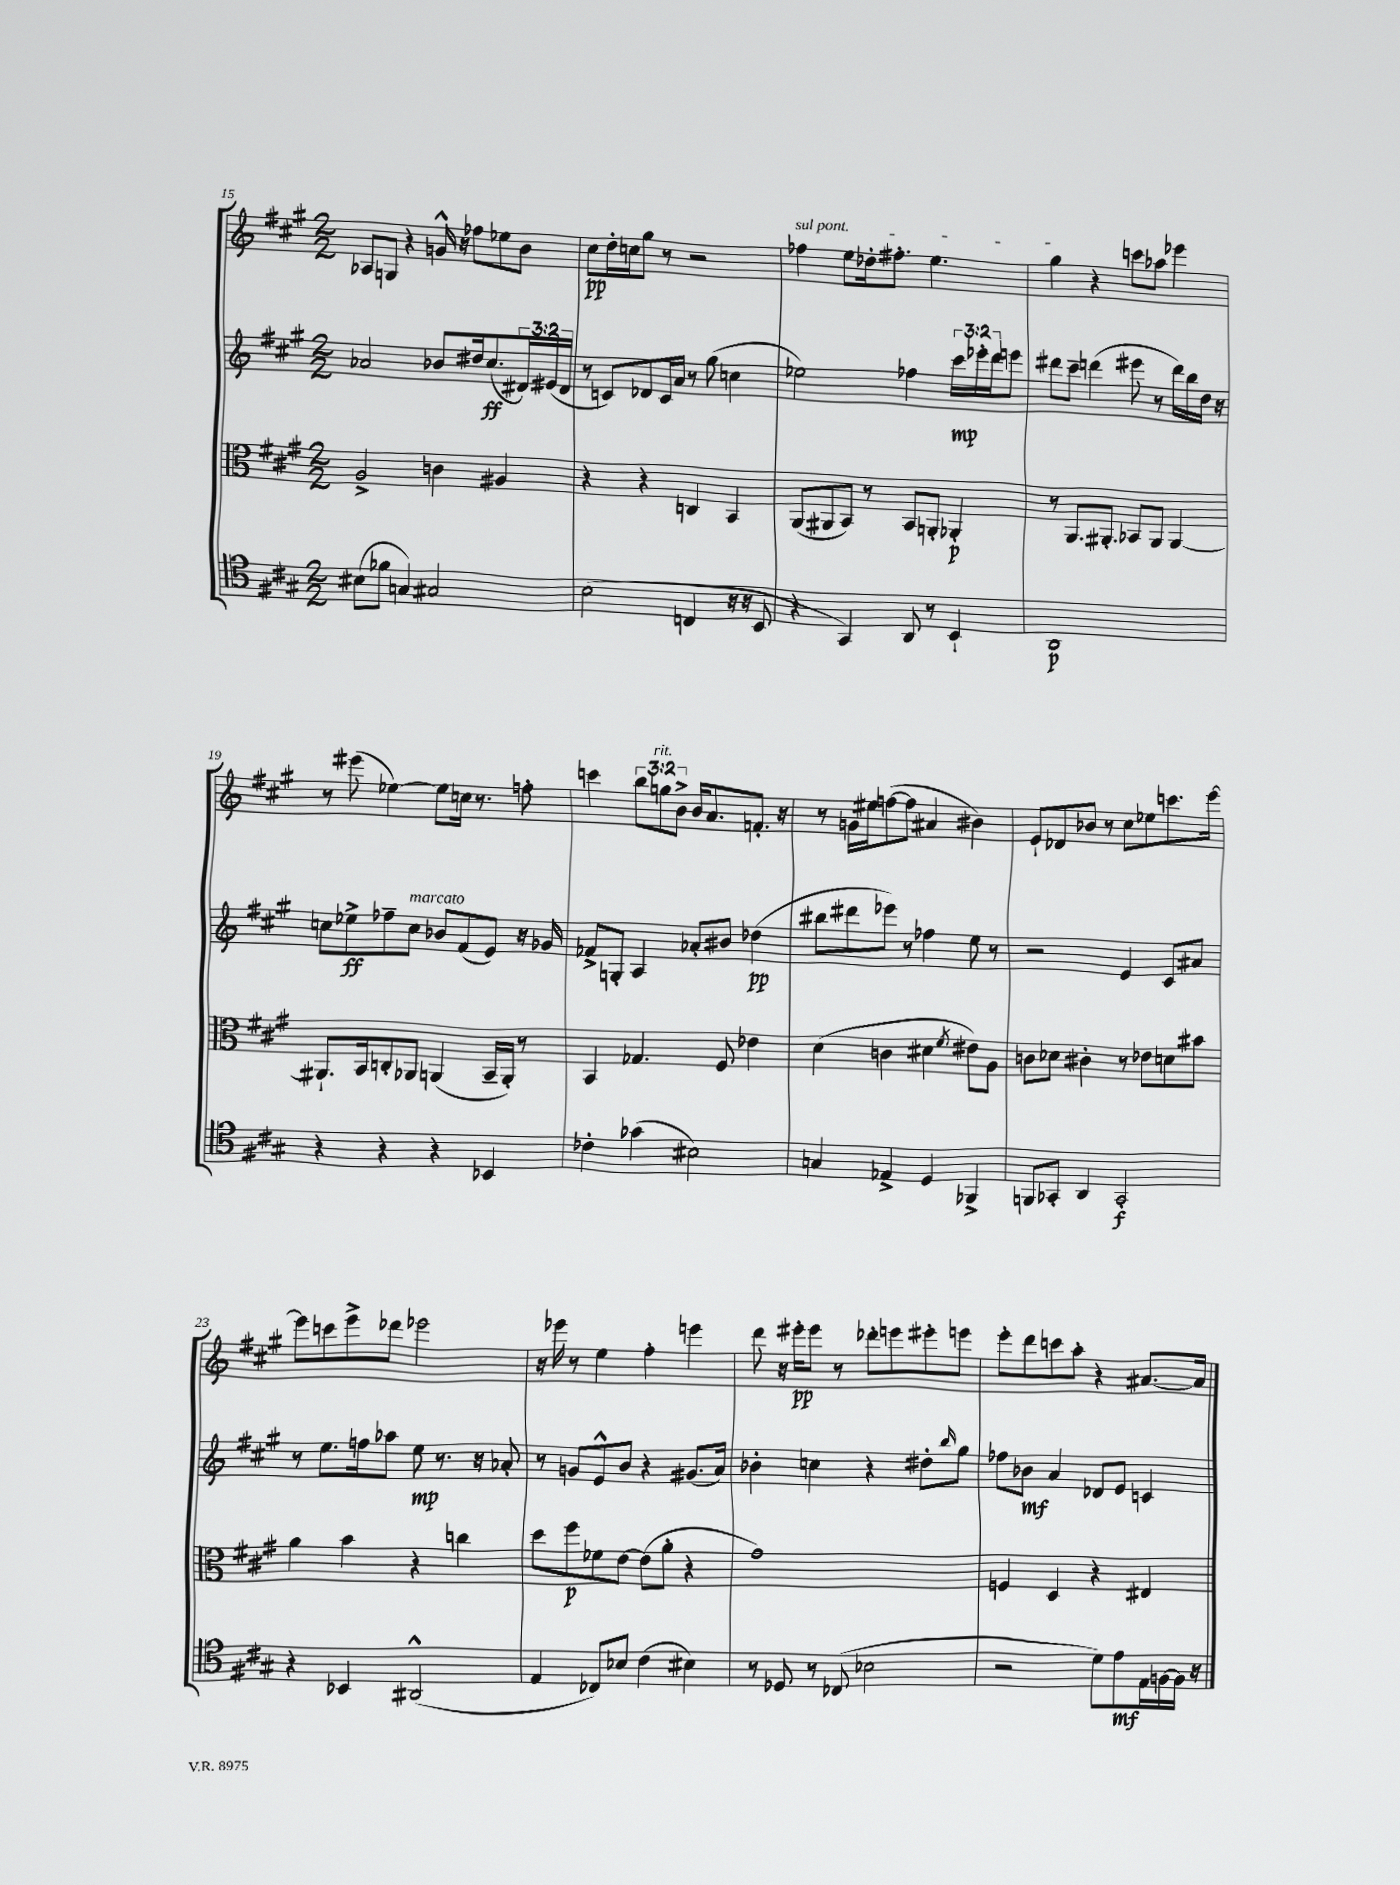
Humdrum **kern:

**kern	**dynam	**kern	**dynam	**kern	**dynam	**kern	**dynam
*part4	*part4	*part3	*part3	*part2	*part2	*part1	*part1
*staff4	*staff4	*staff3	*staff3	*staff2	*staff2	*staff1	*staff1
*clefC4	*	*clefC3	*	*clefG2	*	*clefG2	*
*k[f#c#g#]	*	*k[f#c#g#]	*	*k[f#c#g#]	*	*k[f#c#g#]	*
*M2/2	*	*M2/2	*	*M2/2	*	*M2/2	*
=15	=15	=15	=15	=15	=15	=15	=15
(8B#X\L	.	2A^/	.	2a-X/	.	8A-X/L	.
8f-X\J	.	.	.	.	.	8Gn/J	.
4Gn/)	.	.	.	.	.	4r	.
2G#X/	.	4cn\	.	8b-X/L	.	16gn^^/	.
.	.	.	.	.	.	16r	.
.	.	.	.	16dd#X/k	.	8ff-X\L	.
.	.	.	.	(8.cc#/	ff	.	.
.	.	4A#X/	.	.	.	8ee-X\	.
.	.	.	.	24d#X/L)	.	8b\J	.
.	.	.	.	(24e#X/	.	.	.
.	.	.	.	24d#/JJ	.	.	.
=16	=16	=16	=16	=16	=16	=16	=16
(2B\	.	4r	.	8r	.	8cc#\L	pp
.	.	.	.	8cn/L)	.	16dd'\L	.
.	.	.	.	.	.	16ccn\J	.
.	.	4r	.	8d-X/	.	8gg#\J	.
.	.	.	.	16c/L	.	8r	.
.	.	.	.	16a/JJ	.	.	.
4Cn/	.	4Cn/	.	8r	.	2r	.
.	.	.	.	(8gg#\	.	.	.
16r	.	4BB/	.	4ccn\	.	.	.
16r	.	.	.	.	.	.	.
8BB/	.	.	.	.	.	.	.
=17	=17	=17	=17	=17	=17	=17	=17
!	!	!	!	!	!	!LO:TX:a:i:t=sul pont.	!
4r	.	(8AA/L	.	2ee-X\)	.	4ff-X\	.
.	.	8AA#X/	.	.	.	.	.
4GG#/)	.	8BB/J)	.	.	.	8ee\L	.
.	.	8r	.	.	.	16dd-X'\k	.
.	.	.	.	.	.	8.ff#X'\J	.
8AA/	.	8BB/L	.	4ff-X\	.	.	.
8r	.	8AAn'/J	.	.	.	4.ee\	.
4BB`/	.	4AA-X'/	p	24ccc#\LL	mp	.	.
.	.	.	.	24eee-X'\	.	.	.
.	.	.	.	24ddd\J	.	.	.
.	.	.	.	8eeen\J	.	.	.
=18	=18	=18	=18	=18	=18	=18	=18
1AA	p	8r	.	8ddd#X\L	.	4gg#\	.
.	.	8.AA/L	.	8ccc#~\J	.	.	.
.	.	.	.	(4dddn\	.	4r	.
.	.	8.AA#X'/J	.	.	.	.	.
.	.	8BB-X/L	.	8eee#X\	.	8cccn\L	.
.	.	8AA#/J	.	8r	.	8aa-X\J	.
.	.	[4AA#/	.	16ddd\LL)	.	4eee-X\	.
.	.	.	.	16bb\	.	.	.
.	.	.	.	16dd\JJ	.	.	.
.	.	.	.	16r	.	.	.
!!LO:LB:g=z
=19	=19	=19	=19	=19	=19	=19	=19
4r	.	8.AA#X`/L]	.	8ccn\L	.	8r	.
.	.	.	.	8ee-X^\	ff	(8eee#X\	.
.	.	16BB/k	.	.	.	.	.
4r	.	8Cn'/	.	8ff-X~\	.	[4ee-X\)	.
!	!	!	!	!LO:TX:a:i:t=marcato	!	!	!
.	.	8AA-X/J	.	8cc\J	.	.	.
4r	.	(4AAn/	.	8b-X/L	.	8ee-\L]	.
.	.	.	.	(8f#/	.	16ccn\Jk	.
.	.	.	.	.	.	8.r	.
4BB-X/	.	16BB~/LL	.	8e/J)	.	.	.
.	.	16AA'/JJ)	.	.	.	.	.
.	.	8r	.	16r	.	8ffn'\	.
.	.	.	.	16g-X/	.	.	.
=20	=20	=20	=20	=20	=20	=20	=20
4c-X'\	.	4BB/	.	8f-X^/L	.	4cccn\	.
.	.	.	.	8Gn'/J	.	.	.
(4g-X\	.	4.G-X/	.	4A/	.	12bb\L	.
!	!	!	!	!	!	!LO:TX:a:i:t=rit.	!
.	.	.	.	.	.	12ggn\	.
.	.	.	.	.	.	12b^\J	.
2B#X\)	.	.	.	8a-X'/L	.	16b/KL	.
.	.	.	.	.	.	8.a/	.
.	.	8F#/	.	8b#X/J	.	.	.
.	.	4e-X\	.	(4dd-X\	pp	8.fn'/J	.
.	.	.	.	.	.	16r	.
=21	=21	=21	=21	=21	=21	=21	=21
4Gn/	.	(4d\	.	8bb#X\L	.	8r	.
.	.	.	.	8ddd#X\	.	16gn\LL	.
.	.	.	.	.	.	16ee#X\J	.
4E-X^/	.	4cn\	.	8eee-X\J)	.	([8ffn\	.
.	.	.	.	8r	.	8ff\J]	.
4D/	.	4d#X\	.	4ff-X\	.	4a#X/	.
.	.	8qf#/	.	.	.	.	.
4FF-X^/	.	8e#X\L)	.	8ee\	.	4b#X\)	.
.	.	8A\J	.	8r	.	.	.
=22	=22	=22	=22	=22	=22	=22	=22
8FFn/L	.	8cn\L	.	2r	.	8e`/L	.
8GG-X'/J	.	8d-X\J	.	.	.	8d-X/	.
4AA/	.	4c#X'\	.	.	.	8b-X/J	.
.	.	.	.	.	.	8r	.
2GG-'/	f	8r	.	4e/	.	8cc#\L	.
.	.	8e-X\L	.	.	.	8ee-X\	.
.	.	8dn\	.	8c#/L	.	8.cccn\	.
.	.	8b#X\J	.	8a#X/J	.	.	.
.	.	.	.	.	.	[16eee\Jk	.
!!LO:LB:g=z
=23	=23	=23	=23	=23	=23	=23	=23
4r	.	4a\	.	8r	.	8eee\L]	.
.	.	.	.	8.ee\L	.	8cccn\	.
4BB-X/	.	4b\	.	.	.	8eee^\	.
.	.	.	.	16ffn\k	.	.	.
.	.	.	.	8aa-X\J	.	8ddd-X\J	.
(2AA#X^^/	.	4r	.	8ee\	mp	2eee-X\	.
.	.	.	.	8.r	.	.	.
.	.	4ccn\	.	.	.	.	.
.	.	.	.	16r	.	.	.
.	.	.	.	8a-X'/	.	.	.
=24	=24	=24	=24	=24	=24	=24	=24
4E/	.	8dd\L	.	8r	.	16r	.
.	.	.	.	.	.	16eee-X\	.
.	.	8ff#\	p	8gn/L	.	8r	.
8C-X/L)	.	8f-X\	.	8e^^/	.	4ee\	.
8B-X/J	.	[8e\J	.	8b/J	.	.	.
(4c#\	.	(8e\L]	.	4r	.	4ff#'\	.
.	.	8a'\J	.	.	.	.	.
4B#X\)	.	4r	.	(8.g#X/L	.	4eeen\	.
.	.	.	.	16a/Jk)	.	.	.
=25	=25	=25	=25	=25	=25	=25	=25
8r	.	1g#)	.	4b-X'\	.	8ddd\	.
8D-X/	.	.	.	.	.	16r	.
.	.	.	.	.	.	16eee#X'\KL	pp
8r	.	.	.	4ccn\	.	8eee#\J	.
(8C-X/	.	.	.	.	.	8r	.
2B-X\	.	.	.	4r	.	8ddd-X'\L	.
.	.	.	.	.	.	8eeen\	.
.	.	.	.	8dd#X'\L	.	8eee#X'\	.
.	.	.	.	16qqbb/	.	.	.
.	.	.	.	8gg#\J	.	8eeen\J	.
=26	=26	=26	=26	=26	=26	=26	=26
2r	.	4Fn/	.	8ff-X\L	.	8eee'\L	.
.	.	.	.	8b-X\J	mf	8ddd\	.
.	.	4D/	.	4a/	.	8cccn\	.
.	.	.	.	.	.	8aa'\J	.
8d\L)	.	4r	.	8d-X/L	.	4r	.
8e\	mf	.	.	8e/J	.	.	.
16E\L	.	4E#X/	.	4cn/	.	[8.a#X/L	.
[16Fn\	.	.	.	.	.	.	.
16F\JJ]	.	.	.	.	.	.	.
16r	.	.	.	.	.	16a#/Jk]	.
==	==	==	==	==	==	==	==
*-	*-	*-	*-	*-	*-	*-	*-
